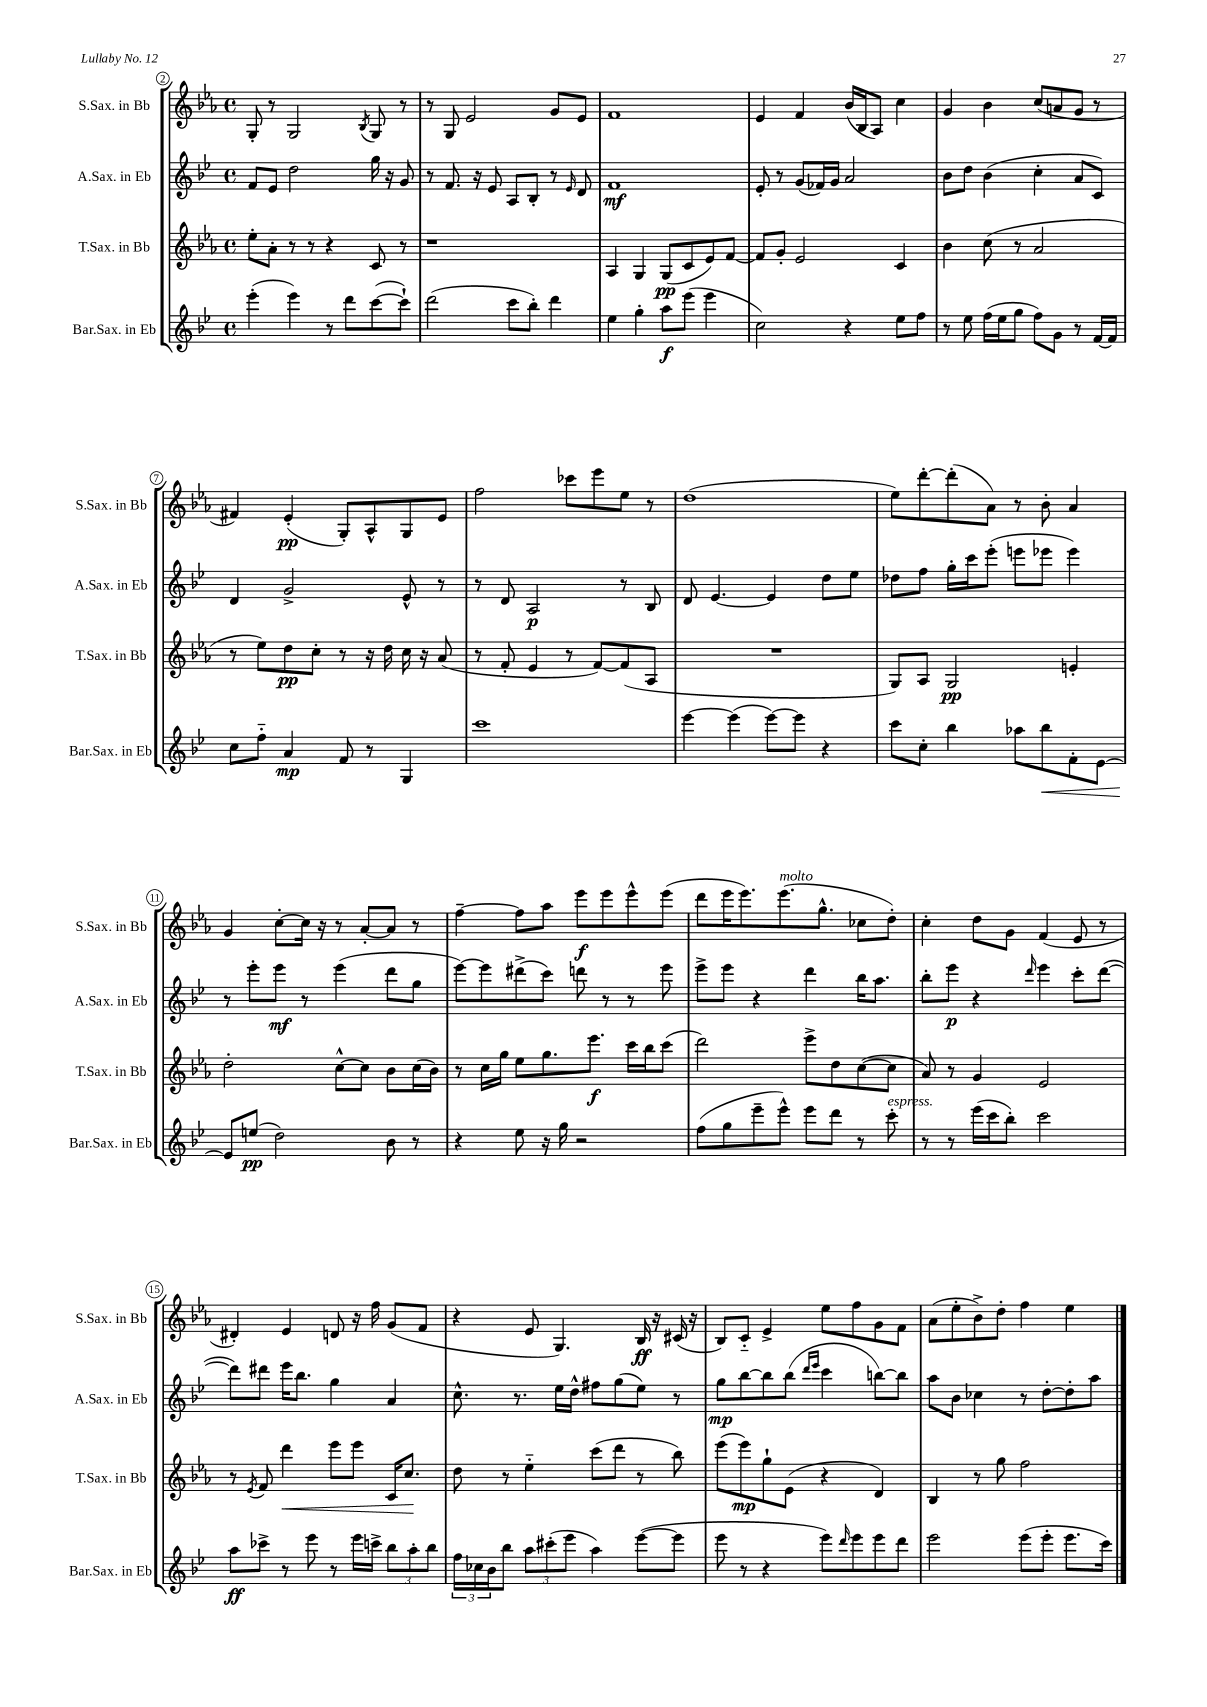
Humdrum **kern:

**kern	**dynam	**kern	**dynam	**kern	**dynam	**kern	**dynam
*part4	*part4	*part3	*part3	*part2	*part2	*part1	*part1
*staff4	*staff4	*staff3	*staff3	*staff2	*staff2	*staff1	*staff1
*I"Bar.Sax. in Eb	*	*I"T.Sax. in Bb	*	*I"A.Sax. in Eb	*	*I"S.Sax. in Bb	*
*I'Bar.Sax. in Eb	*	*I'T.Sax. in Bb	*	*I'A.Sax. in Eb	*	*I'S.Sax. in Bb	*
*clefG2	*	*clefG2	*	*clefG2	*	*clefG2	*
*k[b-e-]	*	*k[b-e-a-]	*	*k[b-e-]	*	*k[b-e-a-]	*
*M4/4	*	*M4/4	*	*M4/4	*	*M4/4	*
*met(c)	*	*met(c)	*	*met(c)	*	*met(c)	*
=2	=2	=2	=2	=2	=2	=2	=2
(4eee-'\	.	8ee-'\L	.	8f/L	.	8G'/	.
.	.	8a-'\J	.	8e-/J	.	8r	.
4eee-\)	.	8r	.	2dd\	.	2G/	.
.	.	8r	.	.	.	.	.
8r	.	4r	.	.	.	.	.
8ddd\L	.	.	.	.	.	.	.
.	.	.	.	.	.	8qB-/	.
([8ccc\	.	8c/	.	16gg\	.	8G/	.
.	.	.	.	16r	.	.	.
8ccc`\J])	.	8r	.	8g/	.	8r	.
=3	=3	=3	=3	=3	=3	=3	=3
(2ddd\	.	1r	.	8r	.	8r	.
.	.	.	.	8.f/	.	8G/	.
.	.	.	.	.	.	2e-/	.
.	.	.	.	16r	.	.	.
.	.	.	.	8e-/	.	.	.
8ccc\L	.	.	.	8A/L	.	.	.
8bb-'\J)	.	.	.	8B-'/J	.	.	.
4ddd\	.	.	.	8r	.	8g/L	.
.	.	.	.	16qqe-/	.	.	.
.	.	.	.	8d/	.	8e-/J	.
=4	=4	=4	=4	=4	=4	=4	=4
4ee-\	.	4A-/	.	1f	mf	1f	.
4gg'\	.	4G/	.	.	.	.	.
8aa\L	f	(8G/L	pp	.	.	.	.
(8eee-\J	.	8c/	.	.	.	.	.
4eee-\	.	8e-/)	.	.	.	.	.
.	.	[8f/J	.	.	.	.	.
=5	=5	=5	=5	=5	=5	=5	=5
2cc\)	.	8f/L]	.	8e-'/	.	4e-/	.
.	.	8g'/J	.	8r	.	.	.
.	.	2e-/	.	(8g/L	.	4f/	.
.	.	.	.	16f-X/L)	.	.	.
.	.	.	.	16g/JJ	.	.	.
4r	.	.	.	2a/	.	(16b-/LL	.
.	.	.	.	.	.	16B-/J	.
.	.	.	.	.	.	8A-/J)	.
8ee-\L	.	4c/	.	.	.	4cc\	.
8ff\J	.	.	.	.	.	.	.
=6	=6	=6	=6	=6	=6	=6	=6
8r	.	4b-\	.	8b-\L	.	4g/	.
8ee-\	.	.	.	8dd\J	.	.	.
(16ff\LL	.	(8cc\	.	(4b-\	.	4b-\	.
16ee-\J	.	.	.	.	.	.	.
8gg\J	.	8r	.	.	.	.	.
8ff\L)	.	2a-/	.	4cc'\	.	(8cc/L	.
8g\J	.	.	.	.	.	8an/	.
8r	.	.	.	8a/L	.	8g/J	.
[16f/LL	.	.	.	8c/J)	.	8r	.
16f/JJ]	.	.	.	.	.	.	.
!!LO:LB:g=z
=7	=7	=7	=7	=7	=7	=7	=7
8cc\L	.	8r	.	4d/	.	4f#X/)	.
8ff\J	.	8ee-\L)	.	.	.	.	.
4a/	mp	8dd\	pp	2g^/	.	(4e-'/	pp
.	.	8cc'\J	.	.	.	.	.
8f/	.	8r	.	.	.	8G'/L)	.
8r	.	16r	.	.	.	8A-^^/	.
.	.	16dd\	.	.	.	.	.
4G/	.	16cc\	.	8e-^^/	.	8G/	.
.	.	16r	.	.	.	.	.
.	.	(8a-/	.	8r	.	8e-/J	.
=8	=8	=8	=8	=8	=8	=8	=8
1ccc	.	8r	.	8r	.	2ff\	.
.	.	8f'/	.	8d/	.	.	.
.	.	4e-/	.	2A/	p	.	.
.	.	8r	.	.	.	8ccc-X\L	.
.	.	[8f/L)	.	.	.	8eee-\	.
.	.	(8f/]	.	8r	.	8ee-\J	.
.	.	8A-/J	.	8B-/	.	8r	.
=9	=9	=9	=9	=9	=9	=9	=9
[4eee-\	.	1r	.	8d/	.	(1dd	.
.	.	.	.	[4.e-/	.	.	.
(4eee-\]	.	.	.	.	.	.	.
[8eee-\L)	.	.	.	4e-/]	.	.	.
8eee-\J]	.	.	.	.	.	.	.
4r	.	.	.	8dd\L	.	.	.
.	.	.	.	8ee-\J	.	.	.
=10	=10	=10	=10	=10	=10	=10	=10
8ccc\L	.	8G/L)	.	8dd-X\L	.	8ee-\L)	.
8cc'\J	.	8A-/J	.	8ff\J	.	[8ddd'\	.
4bb-\	.	2G/	pp	16gg'\LL	.	(8ddd'\]	.
.	.	.	.	16ccc\J	.	.	.
.	.	.	.	(8eee-'\J	.	8a-\J)	.
8aa-X\L	.	.	.	8eeen\L	.	8r	.
!	!LO:HP:b	!	!	!	!	!	!
8bb-\	<	.	.	8eee-X\J	.	8b-'\	.
8f'\	.	4en'/	.	4eee-\)	.	4a-/	.
[8e-\J	.	.	.	.	.	.	.
!!LO:LB:g=z
=11	=11	=11	=11	=11	=11	=11	=11
8e-/L]	.	2dd'\	.	8r	.	4g/	.
(8een/J	[ pp	.	.	8eee-'\L	.	.	.
2dd\)	.	.	.	8eee-\J	mf	[8cc'\L	.
.	.	.	.	8r	.	16cc\Jk]	.
.	.	.	.	.	.	16r	.
.	.	[8cc^^\L	.	(4eee-\	.	8r	.
.	.	8cc\J]	.	.	.	[8a-'/L	.
8b-\	.	8b-\L	.	8ddd\L	.	8a-/J]	.
8r	.	(16cc\L	.	8gg\J	.	8r	.
.	.	16b-\JJ)	.	.	.	.	.
=12	=12	=12	=12	=12	=12	=12	=12
4r	.	8r	.	[8eee-\L)	.	[4ff~\	.
.	.	16cc\LL	.	8eee-\]	.	.	.
.	.	16gg\JJ	.	.	.	.	.
8ee-\	.	8ee-\L	.	(8ddd#X^\	.	8ff\L]	.
16r	.	8.gg\	.	8ccc\J)	.	8aa-\J	.
16gg\	.	.	.	.	.	.	.
2r	.	.	.	8dddn\	.	8eee-\L	f
.	.	8.eee-\J	f	.	.	.	.
.	.	.	.	8r	.	8eee-\	.
.	.	16ccc\LL	.	8r	.	8eee-^^\	.
.	.	16bb-\J	.	.	.	.	.
.	.	(8ccc\J	.	8eee-\	.	(8eee-\J	.
=13	=13	=13	=13	=13	=13	=13	=13
(8ff\L	.	2ddd\)	.	8eee-^\L	.	8ddd\L	.
8gg\	.	.	.	8eee-\J	.	16eee-\K	.
.	.	.	.	.	.	8.eee-\)	.
8eee-~\	.	.	.	4r	.	.	.
!	!	!	!	!	!	!LO:TX:a:i:t=molto	!
8eee-^^\J)	.	.	.	.	.	(8.eee-\	.
8eee-\L	.	8eee-^\L	.	4ddd\	.	.	.
.	.	.	.	.	.	8.gg^^\J	.
8ddd\J	.	8dd\	.	.	.	.	.
8r	.	([8cc\	.	16bb-\KL	.	8cc-X\L	.
.	.	.	.	8.aa\J	.	.	.
!LO:TX:a:i:t=espress.	!	!	!	!	!	!	!
8ccc'\	.	8cc\J]	.	.	.	8dd'\J)	.
=14	=14	=14	=14	=14	=14	=14	=14
8r	.	8a-/)	.	8bb-'\L	.	4cc'\	.
8r	.	8r	.	8eee-\J	p	.	.
(16eee-\LL	.	4g/	.	4r	.	8dd\L	.
16ccc\J	.	.	.	.	.	.	.
8bb-'\J)	.	.	.	.	.	8g\J	.
.	.	.	.	16qqddd/	.	.	.
2ccc\	.	2e-/	.	4eee-\	.	(4f/	.
.	.	.	.	8ccc'\L	.	8e-/	.
.	.	.	.	([8ddd\J	.	8r	.
!!LO:LB:g=z
=15	=15	=15	=15	=15	=15	=15	=15
8aa\L	ff	8r	.	8ddd\L])	.	4d#X'/)	.
.	.	8qe-/	.	.	.	.	.
8ccc-X^\J	.	8f/	.	8ddd#X\J	.	.	.
!	!	!	!LO:HP:b	!	!	!	!
8r	.	4ddd\	<	16eee-\KL	.	4e-/	.
.	.	.	.	8.bb-\J	.	.	.
8eee-\	.	.	.	.	.	.	.
8r	.	8eee-\L	.	4gg\	.	8dn/	.
16eee-\LL	.	8eee-\J	.	.	.	16r	.
16cccn^\JJ	.	.	.	.	.	16ff\	.
12bb-\L	.	16c/KL	.	4a/	.	(8g/L	.
.	.	8.cc/J	.	.	.	.	.
12aa'\	.	.	.	.	.	.	.
.	.	.	.	.	.	8f/J	.
12bb-\J	.	.	.	.	.	.	.
.	.	.	[	.	.	.	.
=16	=16	=16	=16	=16	=16	=16	=16
24ff\LL	.	8dd\	.	8.cc^^\	.	4r	.
24cc-X\	.	.	.	.	.	.	.
24b-\J	.	.	.	.	.	.	.
8bb-\J	.	8r	.	.	.	.	.
.	.	.	.	8.r	.	.	.
12aa\L	.	4ee-\	.	.	.	8e-/	.
(12ccc#X'\	.	.	.	.	.	.	.
.	.	.	.	16ee-\LL	.	4.G/)	.
12eee-\J	.	.	.	.	.	.	.
.	.	.	.	16dd^^\JJ	.	.	.
4aa\)	.	(8ccc\L	.	8ff#X\L	.	.	.
.	.	8ddd\J	.	(8gg\	.	.	.
([8eee-\L	.	8r	.	8ee-\J)	.	16B-/	ff
.	.	.	.	.	.	16r	.
8eee-\J]	.	8bb-\)	.	8r	.	(16c#X/	.
.	.	.	.	.	.	16r	.
=17	=17	=17	=17	=17	=17	=17	=17
8eee-\	.	(8eee-\L	.	8gg\L	mp	8B-/L)	.
8r	.	8eee-\)	mp	[8bb-\	.	8c/J	.
4r	.	8gg`\	.	8bb-\]	.	4e-^/	.
.	.	(8e-\J	.	(8bb-\J	.	.	.
.	.	.	.	16qqddd/LL	.	.	.
.	.	.	.	16qqeee-/JJ	.	.	.
8eee-\L)	.	4r	.	4ccc\	.	8ee-\L	.
16qqddd/	.	.	.	.	.	.	.
8eee-\	.	.	.	.	.	8ff\	.
8eee-\	.	4d/)	.	[8bbn\L)	.	8g\	.
8ddd\J	.	.	.	8bb\J]	.	8f\J	.
=18	=18	=18	=18	=18	=18	=18	=18
2eee-\	.	4B-/	.	8aa\L	.	(8a-\L	.
.	.	.	.	8b-\J	.	8ee-'\	.
.	.	8r	.	4cc-X\	.	8b-^\)	.
.	.	8gg\	.	.	.	8dd'\J	.
(8eee-\L	.	2ff\	.	8r	.	4ff\	.
8eee-'\J	.	.	.	[8dd'\L	.	.	.
8.eee-\L	.	.	.	8dd'\]	.	4ee-\	.
.	.	.	.	8aa\J	.	.	.
16ccc\Jk)	.	.	.	.	.	.	.
==	==	==	==	==	==	==	==
*-	*-	*-	*-	*-	*-	*-	*-
